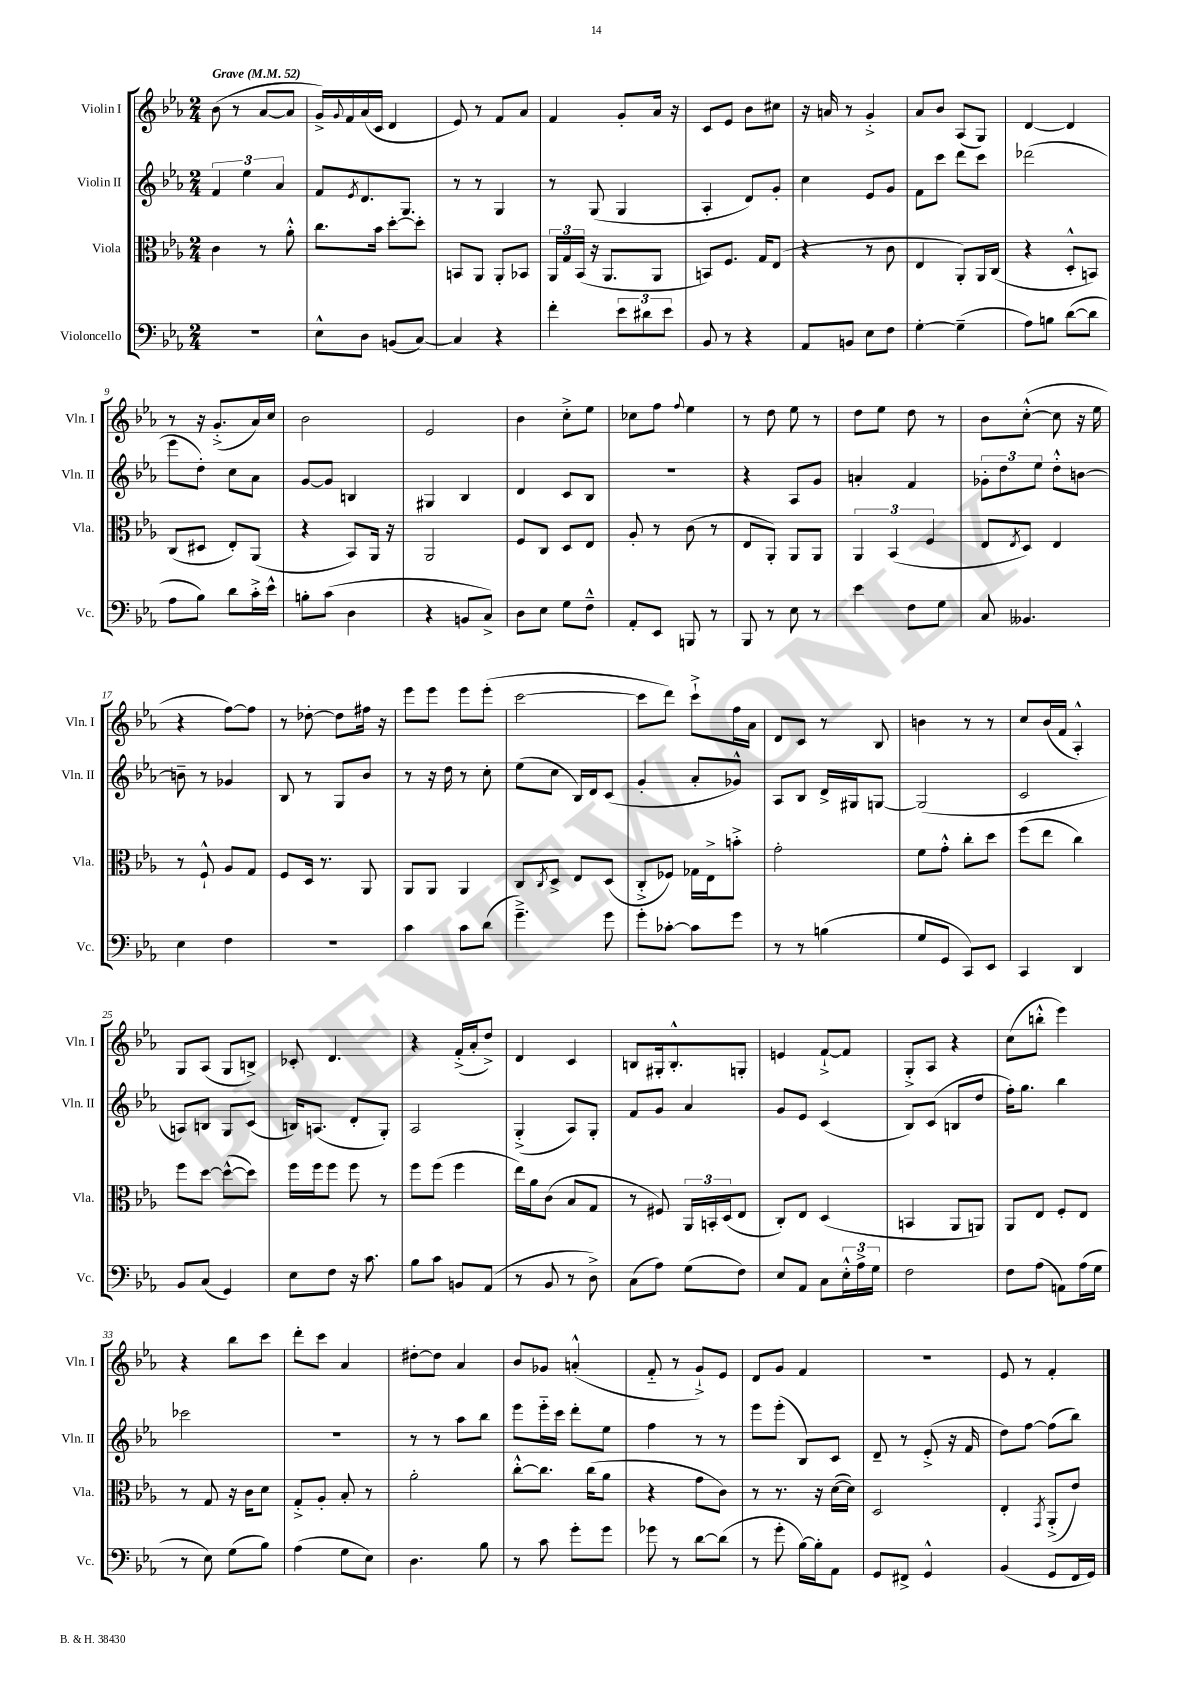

**kern	**kern	**kern	**kern
*part4	*part3	*part2	*part1
*staff4	*staff3	*staff2	*staff1
*I"Violoncello	*I"Viola	*I"Violin II	*I"Violin I
*I'Vc.	*I'Vla.	*I'Vln. II	*I'Vln. I
*clefF4	*clefC3	*clefG2	*clefG2
*k[b-e-a-]	*k[b-e-a-]	*k[b-e-a-]	*k[b-e-a-]
*M2/4	*M2/4	*M2/4	*M2/4
*MM52	*MM52	*MM52	*MM52
=1	=1	=1	=1
!	!	!	!LO:TX:a:B:t=Grave
2r	4c\	6f/	(8b-\
.	.	.	8r
.	.	6ee-\	.
.	8r	.	[8a-/L
.	.	6a-/	.
.	8a-'^^\	.	8a-/J]
=2	=2	=2	=2
8E-^^\L	8.cc\L	8f/L	16g^/LL)
.	.	.	8qqg/
.	.	.	16f/
.	.	8qe-/	.
8D\J	.	8.d/	(16a-/
.	16b-\Jk	.	16c/JJ
(8BBn/L	[8dd'\L	.	4d/
.	.	8.G/J	.
[8C/J)	8dd'\J]	.	.
=3	=3	=3	=3
4C/]	8BBn/L	8r	8e-/)
.	8AA-/J	8r	8r
4r	8AA-'/L	4G/	8f/L
.	8BB-X/J	.	8a-/J
=4	=4	=4	=4
4f'\	24AA-/LL	8r	4f/
.	24G/	.	.
.	(24BB-/JJ	.	.
.	16r	(8G/	.
.	8.AA-/L	.	.
12e-\L	.	4G/	8g'/L
12d#X\	.	.	.
.	8AA-/J	.	16a-/Jk
12e-\J	.	.	.
.	.	.	16r
=5	=5	=5	=5
8BB-/	8BBn/L)	4A-'/	8c/L
8r	8.F/J	.	8e-/J
4r	.	8d/L)	8b-\L
.	16G/KL	.	.
.	(8E-/J	8g'/J	8cc#X\J
=6	=6	=6	=6
8AA-/L	4r	4cc\	16r
.	.	.	16an/
8BBn/J	.	.	8r
8E-\L	8r	8e-/L	4g'^/
8F\J	8c\	8g/J	.
=7	=7	=7	=7
[4G'\	4E-/	8f\L	8a-/L
.	.	8ccc\J	8b-/J
(4G~\]	8AA-'/L)	8ddd\L	(8A-/L
.	16AA-/L	8ccc\J	8G/J)
.	(16C/JJ	.	.
=8	=8	=8	=8
8A-\L)	4r	(2ddd-X\	[4d/
8Bn\J	.	.	.
([8d\L	8D'^^/L	.	4d/]
8d\J]	8BBn/J)	.	.
!!LO:LB:g=z
=9	=9	=9	=9
8A-\L	(8C/L	8eee-\L	8r
8B-\J)	8D#X/J	8dd'\J)	16r
.	.	.	(8.g'^/L
8d\L	8E-'/L)	8cc\L	.
16c'^\L	(8AA-/J	8a-\J	16a-/L)
16e-^^\JJ	.	.	16cc/JJ
=10	=10	=10	=10
8Bn'\L	4r	[8g/L	2b-\
(8c\J	.	8g/J]	.
4D\	8BB-/L)	4Bn/	.
.	16AA-/Jk	.	.
.	16r	.	.
=11	=11	=11	=11
4r	2AA-/	4G#X/	2e-/
8BBn/L	.	4B-/	.
8C^/J)	.	.	.
=12	=12	=12	=12
8D\L	8F/L	4d/	4b-\
8E-\J	8C/J	.	.
8G\L	8D/L	8c/L	8cc'^\L
8F~^^\J	8E-/J	8B-/J	8ee-\J
=13	=13	=13	=13
8AA-'/L	8A-'/	2r	8cc-X\L
8EE-/J	8r	.	8ff\J
.	.	.	8qqff/
8BBBn/	(8c\	.	4ee-\
8r	8r	.	.
=14	=14	=14	=14
8BBB-/	8E-/L	4r	8r
8r	8AA-'/J)	.	8dd\
8E-\	8AA-/L	8A-/L	8ee-\
8r	8AA-/J	8g/J	8r
=15	=15	=15	=15
4e-\	6AA-/	4an'/	8dd\L
.	.	.	8ee-\J
.	(6BB-/	.	.
8F\L	.	4f/	8dd\
.	6F/	.	.
8G\J	.	.	8r
=16	=16	=16	=16
8C/	8E-/L	12g-X'\L	8b-\L
.	.	12dd\	.
.	8qE-/	.	.
4.BB--X/	8D/J)	.	([8cc'^^\J
.	.	12ee-\J	.
.	4E-/	8dd'^^\L	8cc\]
.	.	[8bn\J	16r
.	.	.	16ee-\
!!LO:LB:g=z
=17	=17	=17	=17
4E-\	8r	8bn~\]	4r
.	8F`^^/	8r	.
4F\	8A-/L	4g-X/	[8ff\L)
.	8G/J	.	8ff\J]
=18	=18	=18	=18
2r	8F/L	8B-/	8r
.	16D/Jk	8r	[8dd-X'\
.	8.r	.	.
.	.	8G/L	8dd-\L]
.	8AA-/	8b-/J	16ff#X\Jk
.	.	.	16r
=19	=19	=19	=19
4c\	8AA-/L	8r	8eee-\L
.	8AA-/J	16r	8eee-\J
.	.	16dd\	.
8c\L	4AA-/	8r	8eee-\L
(8d\J	.	8cc'\	(8eee-'\J
=20	=20	=20	=20
4.g~^\)	8C/L	(8ee-\L	[2ccc\
.	8qC/	.	.
.	8D^/J	8cc\J	.
.	8E-/L	16B-/LL)	.
.	.	16d/J	.
8g\	(8D/J	(8c/J	.
=21	=21	=21	=21
8g'\L	8C'^/L	4g'/	8ccc\L]
[8c-X'\J	8F-X/J)	.	8ddd\J)
8c-\L]	16G-X\LL	8a-'/L	8ccc`^\L
.	16E-^\J	.	.
8g\J	8bn'^\J	8g-X^^/J)	16ff\L
.	.	.	16a-\JJ
=22	=22	=22	=22
8r	2g'\	8A-/L	8d/L
8r	.	8B-/J	8c/J
(4Bn\	.	16d^/LL	8r
.	.	16G#X/J	.
.	.	[8Gn/J	8B-/
=23	=23	=23	=23
8G/L	8f\L	(2G/]	4bn\
8GG/J	8g'^^\J	.	.
8CC/L)	8cc'\L	.	8r
8EE-/J	8dd\J	.	8r
=24	=24	=24	=24
4CC/	(8ff\L	2c/	8cc/L
.	8ee-\J	.	(16b-/L
.	.	.	16f/JJ
4DD/	4cc\)	.	4A-'^^/)
!!LO:LB:g=z
=25	=25	=25	=25
8BB-/L	8ff\L	8An/L)	8G/L
(8C/J	[8dd\J	8Bn/J	(8A-/J
4GG/)	(8dd^^\L_	8G/L	8G/L
.	8dd\J])	(8c/J	8Bn^/J)
=26	=26	=26	=26
8E-\L	16ff\LL	16Bn/KL)	8c-X'/
.	16ff\J	(8.An/J	.
8F\J	8ff\J	.	4.d/
16r	8ff\	8d'/L	.
8.c\	.	.	.
.	8r	8G'/J)	.
=27	=27	=27	=27
8B-\L	8ff\L	2A-/	4r
8c\J	(8ff\J	.	.
8BBn/L	4ff\	.	(16f'^/LL
.	.	.	16a-'/J
(8AA-/J	.	.	8dd^/J)
=28	=28	=28	=28
8r	16ee-\LL)	(4G'^/	4d/
.	16a-\J	.	.
8BB-/	(8c\J	.	.
8r	8B-/L	8A-/L)	4c/
8D^\)	8G/J	8G'/J	.
=29	=29	=29	=29
(8C\L	8r	8f/L	8Bn/L
8A-\J)	8F#X/)	8g/J	16G#X'/k
.	.	.	8.B'^^/
(8G\L	24AA-/LL	4a-/	.
.	24BBn'/	.	.
.	(24D/J	.	.
8F\J)	8E-/J	.	8Gn'/J
=30	=30	=30	=30
8E-/L	8C'/L)	8g/L	4en/
8AA-/J	8E-/J	8e-/J	.
8C\L	(4D/	(4c/	[8f`^/L
24E-'^^\L	.	.	8f/J]
24A-^\	.	.	.
24G\JJ	.	.	.
=31	=31	=31	=31
2F\	4BBn/	8B-/L)	8G'^/L
.	.	(8c/J	8A-/J
.	8AA-/L	8Bn/L	4r
.	8AAn/J)	8dd/J	.
=32	=32	=32	=32
8F\L	8AA-/L	16ff'\KL)	(8cc\L
.	.	8.gg\J	.
(8A-\J	8E-/J	.	8bbn'^^\J
8AAn\L)	8F'/L	4bb-\	4eee-\)
(16A-\L	8E-/J	.	.
16G\JJ	.	.	.
!!LO:LB:g=z
=33	=33	=33	=33
8r	8r	2ccc-X\	4r
8E-\)	8G/	.	.
(8G\L	16r	.	8bb-\L
.	16c\KL	.	.
8B-\J)	8d\J	.	8ccc\J
=34	=34	=34	=34
(4A-\	8G'^/L	2r	8ddd'\L
.	8A-'/J	.	8ccc\J
8G\L	8B-'/	.	4a-/
8E-\J)	8r	.	.
=35	=35	=35	=35
4.D\	2a-'\	8r	[8dd#X'\L
.	.	8r	8dd#\J]
.	.	8aa-\L	4a-/
8B-\	.	8bb-\J	.
=36	=36	=36	=36
8r	[8cc'^^\L	8eee-\L	8b-/L
8c\	8.cc\J]	16eee-\L	8g-X/J
.	.	16ccc\JJ	.
8g'\L	.	8ddd'\L	(4an'^^/
.	(16cc\KL	.	.
8g\J	8a-\J	8ee-\J	.
=37	=37	=37	=37
8g-X\	4r	4ff\	8f/
8r	.	.	8r
[8d\L	8g\L	8r	8g`^/L)
(8d\J]	8c\J)	8r	8e-/J
=38	=38	=38	=38
8r	8r	8eee-\L	8d/L
8g'\	8.r	(8eee-'\J	8g/J
[16B-\LL)	.	8B-/L)	4f/
16B-'\J]	16r	.	.
8AA-\J	([16d\LL	8c/J	.
.	16d\JJ])	.	.
=39	=39	=39	=39
8GG/L	2D/	8d~/	2r
8FF#X^/J	.	8r	.
4GG^^/	.	(8e-'^/	.
.	.	16r	.
.	.	16f/	.
=40	=40	=40	=40
(4BB-/	4E-'/	8dd\L)	8e-/
.	.	[8ff\J	8r
.	8qGG/	.	.
8GG/L	(8AA-'^/L	(8ff\L]	4f'/
16FF/L	8e-/J)	8bb-\J)	.
16GG/JJ)	.	.	.
==	==	==	==
*-	*-	*-	*-
